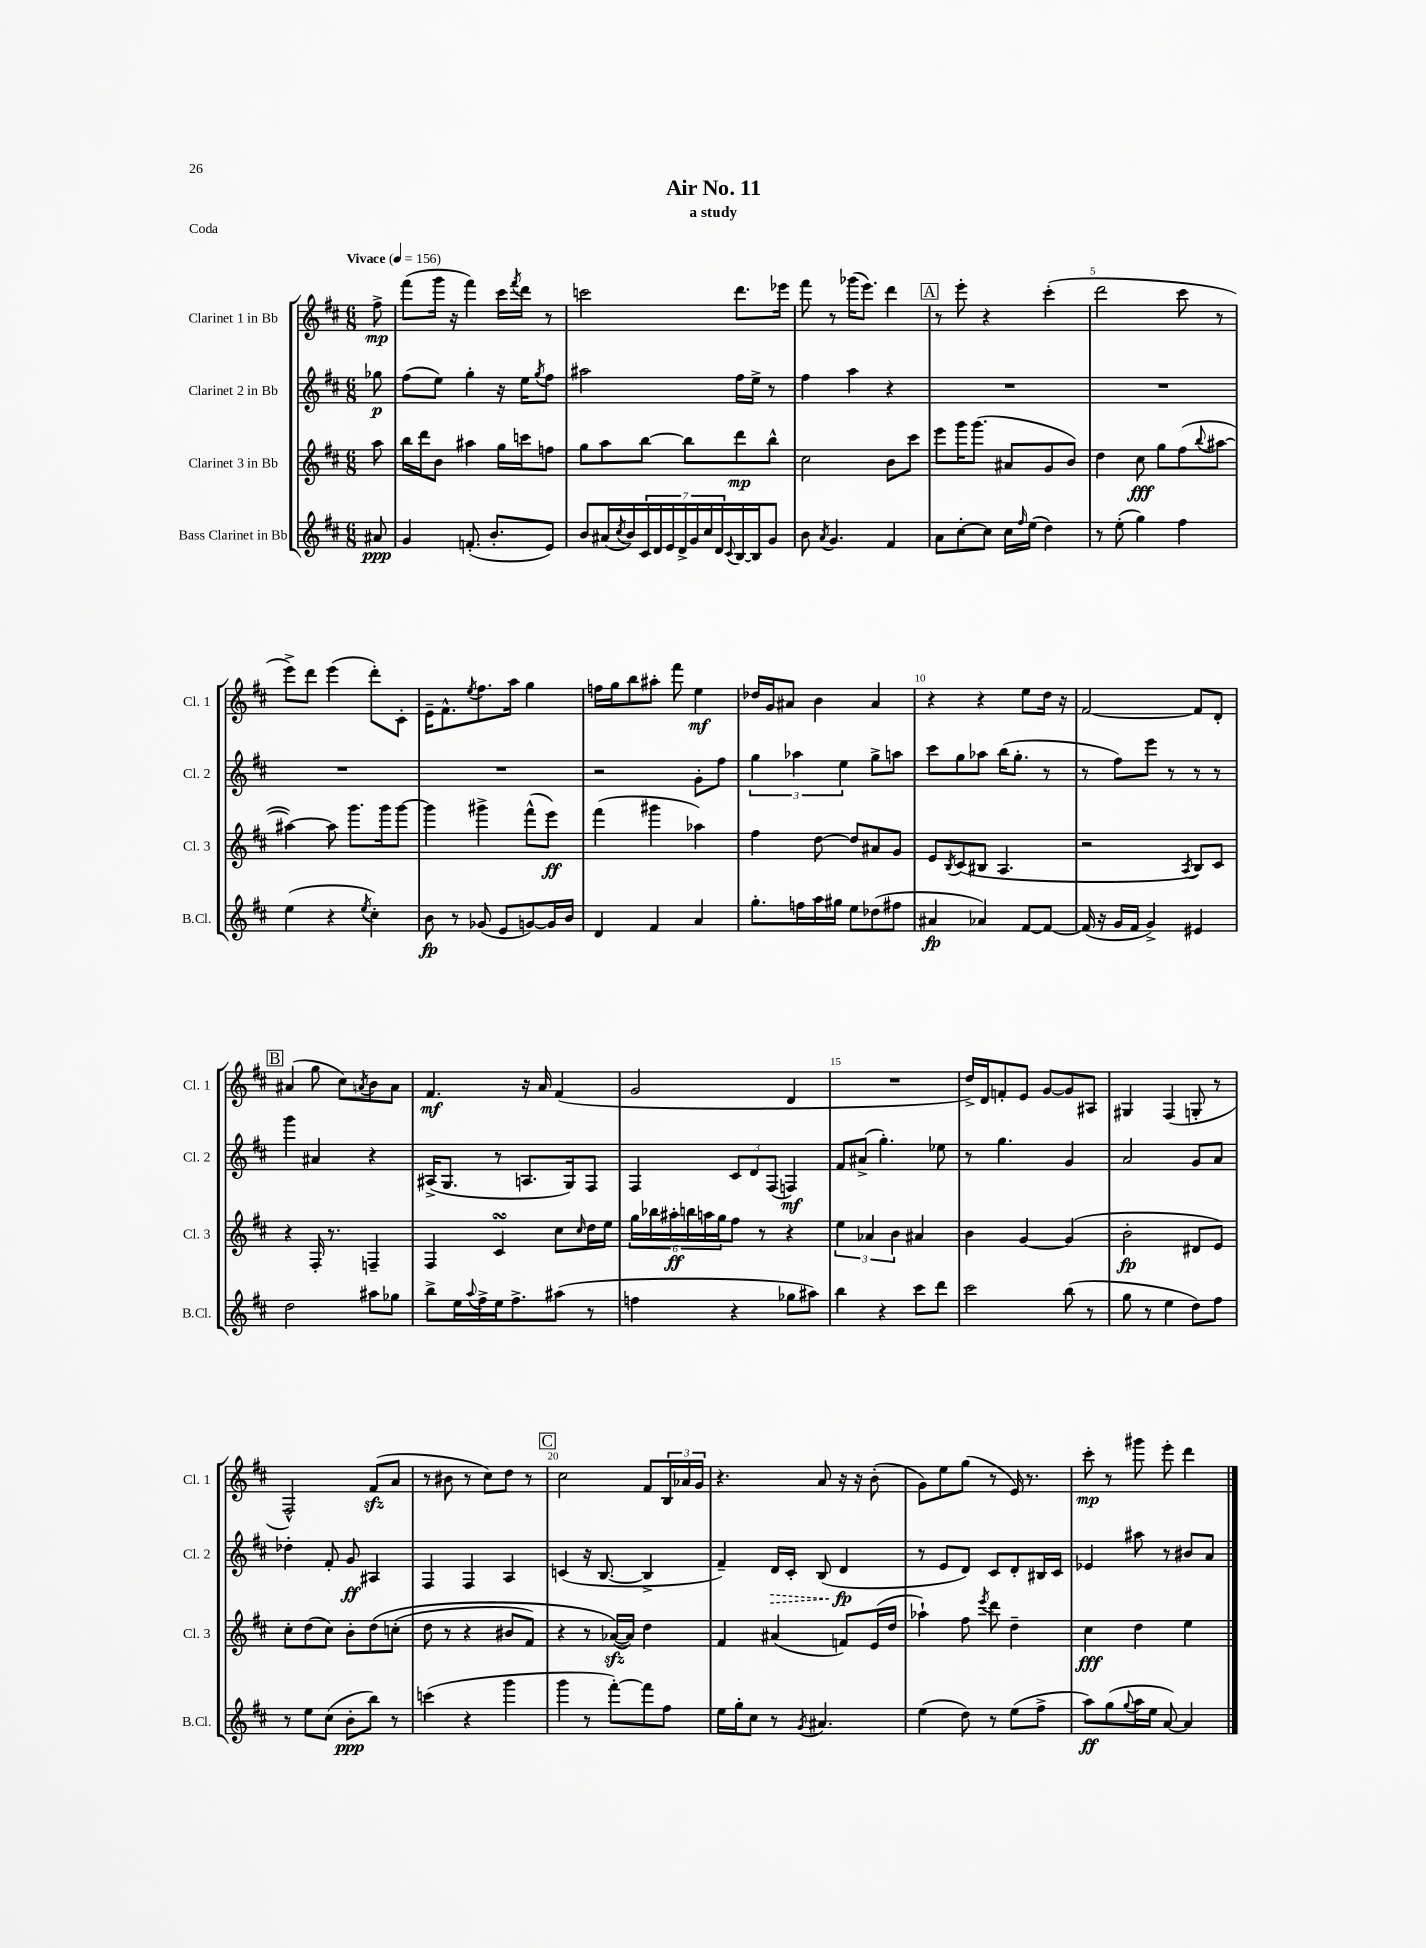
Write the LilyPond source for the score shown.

\header { title = "Air No. 11" subtitle = "a study" piece = "Coda" }
<<
\new StaffGroup <<
\new Staff = "s0" \with { instrumentName = "Clarinet 1 in Bb" shortInstrumentName = "Cl. 1" } {
    \clef treble \key d \major \numericTimeSignature \time 6/8 \partial 8 \tempo "Vivace" 4 = 156
    fis''8->\mp |
    fis'''8( g'''16 r16 fis'''4) cis'''16 \acciaccatura { fis'''8 } d'''16 r8 |
    c'''2 d'''8. ees'''16 |
    fis'''8 r8 ges'''16( e'''8.) d'''4 |
    \mark \markup { \box "A" } r8 e'''8-. r4 cis'''4-.( |
    d'''2 cis'''8 r8 |
    e'''8->) d'''8 e'''4( d'''8-.) cis'8-. |
    e'16-- fis'8.-^ \acciaccatura { e''8 } fis''8. a''16 g''4 |
    f''16 g''16 b''8 ais''8-. fis'''8 e''4\mf |
    des''16 g'16 ais'8 b'4 ais'4 |
    r4 r4 e''8 d''16 r16 |
    fis'2~ fis'8 d'8-. |
    \mark \markup { \box "B" } ais'4( g''8 cis''8) \acciaccatura { a'8 } b'8 a'8 |
    fis'4.\mf r16 a'16 fis'4( |
    g'2 d'4 |
    R2. |
    d''16->) d'16 f'8-. e'8 g'8~ g'8 ais8 |
    gis4 fis4( g8-. r8 |
    fis2-^) fis'8\sfz( a'8 |
    r8 bis'8 r8 cis''8) d''8 r8 |
    \mark \markup { \box "C" } cis''2 fis'8 \tuplet 3/2 { b16 aes'16 g'16 } |
    r4. a'8 r16 r16 b'8-.( |
    g'8) e''8 g''8( r8 e'16) r8. |
    cis'''8-.\mp r8 gis'''8 e'''8-. d'''4 \bar "|." |
}
\new Staff = "s1" \with { instrumentName = "Clarinet 2 in Bb" shortInstrumentName = "Cl. 2" } {
    \clef treble \key d \major \numericTimeSignature \time 6/8 \partial 8
    ges''8\p |
    fis''8( e''8) g''4-. r16 e''16 \acciaccatura { g''8 } fis''8 |
    ais''2 fis''16 e''16-> r8 |
    fis''4 a''4 r4 |
    \mark \markup { \box "A" } R2. |
    R2. |
    R2. |
    R2. |
    r2 g'8-. fis''8 |
    \tuplet 3/2 { g''4 aes''4 e''4 } g''8-> a''8 |
    cis'''8 g''8 aes''8 b''16( g''8.-. r8 |
    r8 fis''8) e'''8 r8 r8 r8 |
    \mark \markup { \box "B" } g'''4 ais'4 r4 |
    ais16->( g8. r8 a8. g16) fis8 |
    fis4 \tuplet 3/2 { cis'8 d'8 fis8( } f4\mf) |
    fis'8 ais'8->( g''4.-.) ees''8 |
    r8 g''4. g'4 |
    a'2 g'8 a'8 |
    des''4-. fis'8-. g'8\ff ais4 |
    fis4 fis4 a4 |
    \mark \markup { \box "C" } c'4( r16 b8.~ b4-> |
    fis'4--) \once \override Hairpin.style = #'dashed-line d'16\> cis'16-. b8( d'4\fp\! |
    r8 e'8 d'8) cis'8 d'8-. bis16 cis'16 |
    ees'4 ais''8 r8 bis'8 a'8 \bar "|." |
}
\new Staff = "s2" \with { instrumentName = "Clarinet 3 in Bb" shortInstrumentName = "Cl. 3" } {
    \clef treble \key d \major \numericTimeSignature \time 6/8 \partial 8
    a''8 |
    b''16 d'''16 b'8 ais''4 g''16 c'''16 f''8 |
    g''8 a''8 b''8~ b''8 d'''8\mp b''8-^ |
    cis''2 b'8 cis'''8 |
    \mark \markup { \box "A" } e'''8 g'''16 g'''8.( ais'8 g'8 b'8) |
    d''4 cis''8\fff g''8 fis''8( \appoggiatura { b''8 } ais''8~ |
    ais''4~) ais''8 g'''8. g'''16 g'''8~ |
    g'''4 gis'''4-> fis'''8-^( e'''8\ff) |
    fis'''4( gis'''4 aes''4) |
    fis''4 d''8~ d''8 ais'8 g'8 |
    e'8 \acciaccatura { b8 } cis'8( bis8 a4. |
    r2 \acciaccatura { a8 } b8) cis'8 |
    \mark \markup { \box "B" } r4 fis16-. r8. f4-- |
    fis4 cis'4\turn cis''8 \grace { cis''16 } d''16 e''16 |
    \tuplet 6/4 { g''16 bes''16 ais''16-.\ff b''16 a''16 g''16 } fis''8 r8 r4 |
    \tuplet 3/2 { e''4 aes'4 b'4 } ais'4 |
    b'4 g'4~ g'4( |
    b'2-.\fp dis'8 e'8) |
    cis''8-. d''8( cis''8) b'8-. d''8\( c''8-.( |
    d''8 r8 r4 bis'8 fis'8) |
    \mark \markup { \box "C" } r4 r8 aes'16~\sfz(\) aes'16) d''4 |
    fis'4 ais'4( f'8) e'16( d''16 |
    aes''4-!) fis''8 \acciaccatura { e'''8 } d'''8 d''4-- |
    cis''4\fff d''4 e''4 \bar "|." |
}
\new Staff = "s3" \with { instrumentName = "Bass Clarinet in Bb" shortInstrumentName = "B.Cl." } {
    \clef treble \key d \major \numericTimeSignature \time 6/8 \partial 8
    ais'8\ppp |
    g'4 f'8.-.( b'8.-. e'8) |
    b'8 ais'16( \acciaccatura { cis''8 } b'16) \tuplet 7/4 { cis'16 d'16 e'16 d'16-> g'16 cis''16 d'16 } \appoggiatura { cis'8 } b16~ b16 g'8 |
    b'8 \acciaccatura { a'8 } g'4. fis'4 |
    \mark \markup { \box "A" } a'8 cis''8~-. cis''8 cis''16 \grace { fis''16 } e''16( d''4) |
    r8 e''8-.( g''4) fis''4 |
    e''4( r4 \acciaccatura { e''8 } cis''4-.) |
    b'8\fp r8 ges'8( e'8 g'8~) g'16 b'16 |
    d'4 fis'4 a'4 |
    g''8.-. f''16 a''16 gis''16 e''8 des''8( fis''8 |
    ais'4\fp aes'4) fis'8~ fis'8~ |
    fis'16( r16 g'16 fis'16 g'4->) eis'4 |
    \mark \markup { \box "B" } d''2 ais''8 ges''8 |
    b''8-> e''16 \appoggiatura { a''8 } fis''16-> e''16 fis''8.-> ais''8( r8 |
    f''4 r4 ges''8 ais''8) |
    b''4 r4 cis'''8 d'''8 |
    cis'''2 b''8( r8 |
    g''8 r8 e''4 d''8) fis''8 |
    r8 e''8 cis''8( b'8-.\ppp b''8) r8 |
    c'''4( r4 g'''4 |
    \mark \markup { \box "C" } g'''4 r8 fis'''8~-.) fis'''8 fis''8 |
    e''16 g''16-. cis''8 r8 \acciaccatura { g'8 } ais'4. |
    e''4( d''8) r8 e''8( fis''8-> |
    a''8\ff) g''8( \appoggiatura { g''8 } a''16 e''16 a'8~) a'4 \bar "|." |
}
>>
>>
\layout { \context { \Score \override BarNumber.break-visibility = ##(#f #t #t) barNumberVisibility = #(every-nth-bar-number-visible 5) } }
